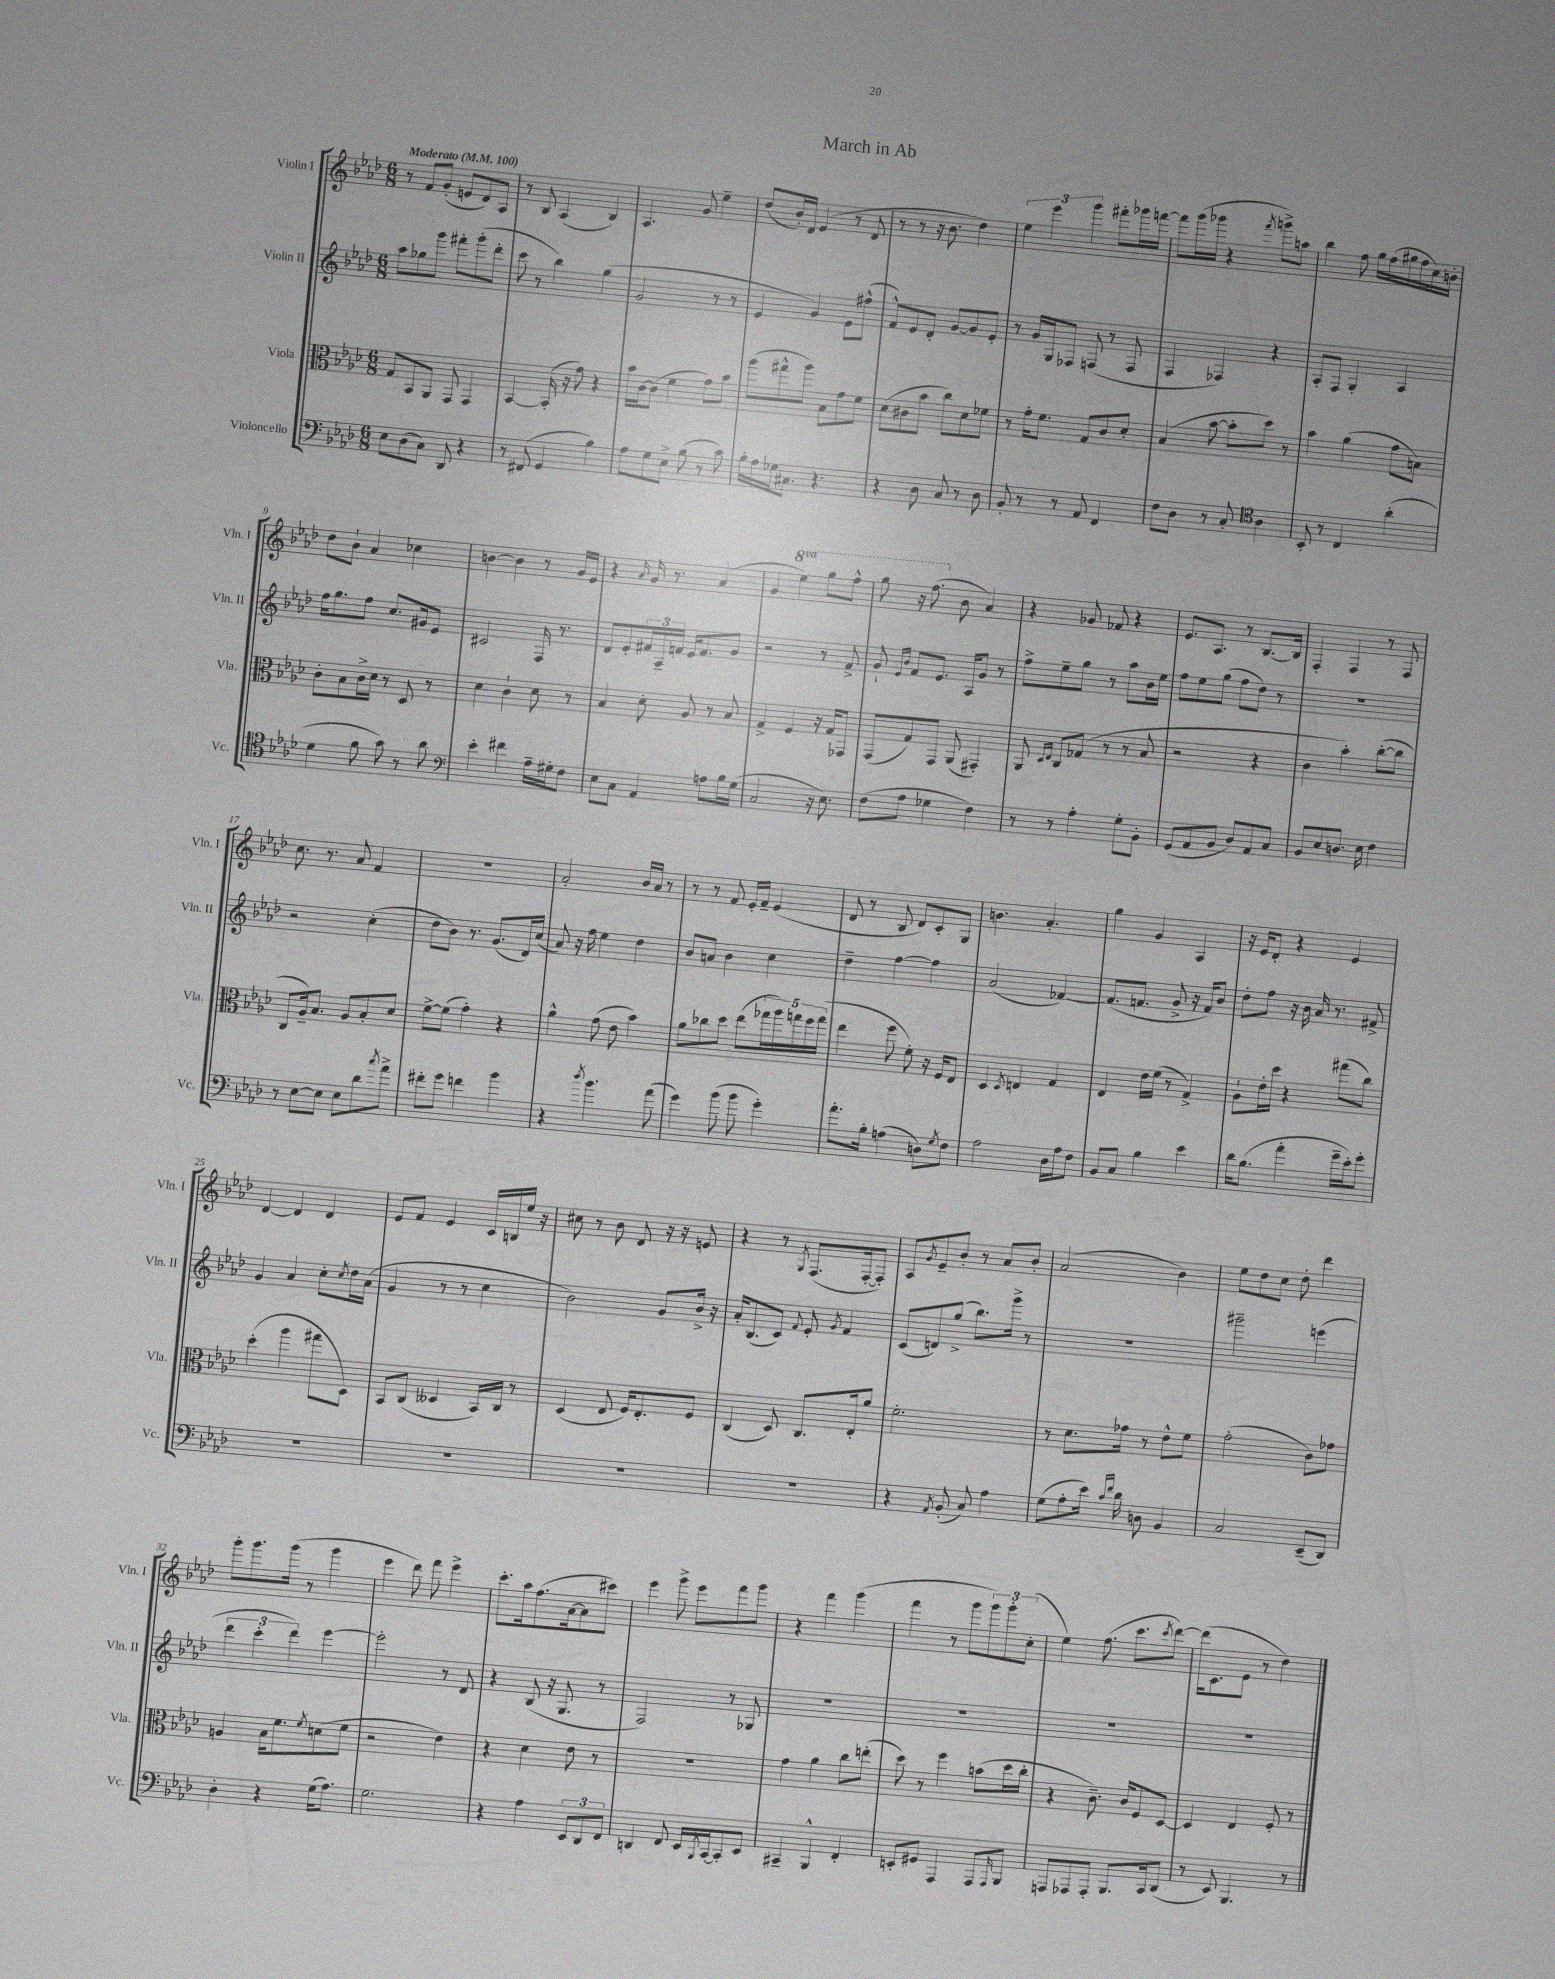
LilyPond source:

\header { title = "March in Ab" }
<<
\new StaffGroup <<
\new Staff = "s0" \with { instrumentName = "Violin I" shortInstrumentName = "Vln. I" } {
    \clef treble \key aes \major \numericTimeSignature \time 6/8 \set Staff.ottavationMarkups = #ottavation-simple-ordinals \tempo "Moderato" 4 = 100
    r8 f'8 g'8-.( e'8 des'8) aes8 |
    r8 bes8 aes4( bes4) |
    aes4. g'8 ees''4-- |
    des''8( bes'16-.) des'16 ees'4( r8 des'8 |
    r8 r8 r16 bes'8. des''4) |
    \tuplet 3/2 { ees''4 ees'''4 g'''4 } fis'''8-. ges'''16 f'''16~ |
    f'''8 g'''16( ges'''16 r4 \acciaccatura { f'''8 } g'''8->) a''8 |
    bes''4 f''8 g''16 f''16( gis''16 f''16 c''16) b'16-. |
    des''8 bes'8-! aes'4 ces''4 |
    b'4~ b'4 r8 g'16 ees'16 |
    r4 \grace { aes'16 } g'16 r8. aes'4( |
    g'4 \ottava #1 ees'''4) g'''8 f'''8-^ |
    g'''8 r16 f'''8.( \ottava #0 bes'8 aes'4) |
    r4 ges'8 fes'8 r4 |
    ees'8. aes8. r8 bes8.~ bes16 |
    f4-. f4 r8 f8 |
    c''8. r8. aes'8 f'4 |
    R2. |
    aes'2-. bes'16 aes'16 r8 |
    r8 r8 f'8 ees'16-. f'16-- ees'4( |
    des'8 r8 bes8 des'8) c'8-. g8 |
    b'4. aes'4.-. |
    g''4 g'4 aes4 |
    r16 ees'16 des'8-. r4 ees'4 |
    des'4~ des'4 des'4 |
    ees'8 f'8 ees'4 c'16 b16 ees''16 r16 |
    cis''8 r8 bes'8 des'8 r16 r16 e'8 |
    r4 r8 \acciaccatura { g8 } f8.( f16~-. f8-.) |
    aes8 \acciaccatura { g'8 } ees'8-- bes'8-. r8 aes'8 bes'8-. |
    aes'2( bes'4) |
    ees''8 des''8 c''8 des''8-. des'''4 |
    g'''8-. g'''8. g'''16( r8 g'''4 |
    ees'''4 des'''8) f'''8 ees'''4-> |
    c'''8.-. aes''16 f''8.( aes'16~ aes'8 cis'''8) |
    ees'''4 g'''8-> ees'''8 f'''8 g'''8 |
    r4 f'''4 g'''4( |
    f'''4 r8 g'''8 \tuplet 3/2 { g'''8) g'''8-. c''8-.( } |
    ees''4) f''8.( c'''8. \acciaccatura { c'''8 } des'''8~) |
    des'''16( c'8. ees'8 r8 des''4) \bar "|." |
}
\new Staff = "s1" \with { instrumentName = "Violin II" shortInstrumentName = "Vln. II" } {
    \clef treble \key aes \major \numericTimeSignature \time 6/8
    aes''8 ges''8 g'''8 fis'''8-. g'''8-.( des'''8-. |
    c'''8 r8 bes''4) g''4( |
    g'2 r8 r8 |
    ees'4 g'4) ees'8 fis''8-^( |
    f'8-^) ees'8 des'8-. g'8~ g'8 ees'8-. |
    r8 g'16 g16 fes8 f8( r8 f8 |
    f4 fes4) r4 |
    aes8-. f8 g4-. aes4 |
    f''16 g''8. f''8 c''8. gis'16 ees'8 |
    cis'2 f16 r8. |
    des'8 ees'8-. \tuplet 3/2 { fis'16 aes16-- f'16 } ees'16 f'8. g'8 |
    r2 r8 f'8-> |
    g'8-! \grace { ees'16 bes'16 } f'8 ees'8. aes16 g'8 r8 |
    f''8-> ees''8-- g''8 r8 aes''8 bes'16 ees''16 |
    f''8 ees''8 g''8( f''8 des''8) r8 |
    R2. |
    r2 c''4-.( |
    des''8 bes'8) r8. g'8.( des'16) c''16( |
    aes'8) r16 f''16 ees''4 des''4 |
    bes'8 a'8 bes'4 c''4 |
    des''4-- f''4~ f''4 |
    aes'2( fes'4~) |
    fes'8.( f'8. g'8-> r16 f'16) bes'8 |
    des''8-. f''8 r16 bes'16 aes'16 r8. fis'8-> |
    g'4 aes'4 c''8-. \acciaccatura { c''8 } des''16 aes'16( |
    g'4 r8 r8 c''4 |
    bes'2) g'8 bes'16-> r16 |
    aes'16-. bes8.( c'8) \appoggiatura { f'8 } ees'8-. \acciaccatura { g'8 } f'4 |
    c'8( d'8) g''8->( bes''8.) g'''16-> r8 |
    R2. |
    gis'''2-- e'''4( |
    \tuplet 3/2 { des'''4 c'''4-. des'''4) } ees'''4~ |
    ees'''2-. r8 des'8 |
    r4 bes8( r16 g8. r8 |
    f2) r8 ges8 |
    R2. |
    R2. |
    R2. |
    R2. \bar "|." |
}
\new Staff = "s2" \with { instrumentName = "Viola" shortInstrumentName = "Vla." } {
    \clef alto \key aes \major \numericTimeSignature \time 6/8
    g8 bes,8 aes,8 g,8 g,4 |
    bes,4~ bes,16-.( r16 g'8) r4 |
    bes'16 c'16~ c'8( f'4 g'8) bes'8 |
    aes''8( gis''8-^ aes''8) bes8 g'8 f'8 |
    des'8( cis'8 bes'8 c''8) des'8 fes'8 |
    r8 g'16-. f'8. g8 c'8 des'8-. |
    bes4( bes'8~ bes'8-. des''8) r8 |
    bes'4 aes'4( g'8 b8) |
    c'8-. bes8 c'16-> des'16 r8 des8 r8 |
    des'4 c'4-! des'8 r8 |
    bes4 des'8-. aes8 r8 bes8 |
    g4-> f4 r16 g16 ges,8 |
    g,8( g8) g,8 aes,8( gis,4-.) |
    aes,8 \grace { des16 ees16 } c8 ges8( r8 r8 bes8 |
    r2 r4 |
    c'4 bes'4-.) c''8~-.( c''8 |
    c8 aes16--) bes8. aes8 bes8-. des'8 |
    f'8~-> f'8( g'4-.) r4 |
    aes'4-^ g'8( ees'8 bes'4) |
    aes'8 ces''8 des''8 ees''8( \tuplet 5/4 { ges''16 aes''16) g''16 f''16 g''16( } |
    ees''4 f''8 f'8-.) r16 f16 ees8 |
    des4 \acciaccatura { des8 } e4 g4 |
    ees4 ees'16 f'16( r8 g4->) |
    aes8-! ees'16-. des''16 r4 gis''8( c''8) |
    des''4-.( aes''4 gis''8 des8) |
    bes,8 c8( deses4 bes,16) c16 r8 |
    des4( ees8 f16) ees8.-. f8 |
    c4( des8) c8. ees16-. aes'8 |
    f'2.-. |
    r8 des'8. ges'16 r8 ees'8-^ f'8 |
    g'2-.( c'8) ges'8 |
    a4 bes16 f'8. \acciaccatura { f'8 } d'8( f'8 |
    r2 ees'4) |
    r4 des'4 ees'8 r8 |
    R2. |
    g'4 aes'4 c''8 e''8-.( |
    des''8) r8 f''4 b'8( des''16 c''16-. |
    r4 c'8.--) c'16 f8 des8~ |
    des4 ees4 f8-. r8 \bar "|." |
}
\new Staff = "s3" \with { instrumentName = "Violoncello" shortInstrumentName = "Vc." } {
    \clef bass \key aes \major \numericTimeSignature \time 6/8
    ees8 des8( c8) des,8 r4 |
    r8 fis,8( g,4 bes4) |
    aes8 g8 ees8-> bes8( r8 c'8) |
    bes16-. aes16 ges16 cis8. r4. |
    r4 des8 c8 r8 des8 |
    bes,8-. r8 r8 aes,8 f,4 |
    f8 des8 r8 c8-. \clef tenor aes4 |
    bes,8-. r8 c4 aes'4-.( |
    des'4 f'8 g'8) r8 aes'8 |
    \clef bass ees'4-. fis'4 aes16-- gis16-. f8 |
    ees8 c8 aes,4 a8 bes16 g16( |
    c2 r16 ees8.) |
    f8( aes8 ges4 f4) |
    r8 r8 aes4-. g8-. bes,8-. |
    g,8( aes,8 bes,8 des8) aes,8 c8 |
    bes,8 ees8 d8. ees16 f4 |
    r8 ees8~ ees8 ees8 des'8 \acciaccatura { c''8 } aes'8-> |
    fis'8-. g'8 f'4 bes'4 |
    r4 \acciaccatura { des''8 } bes'4. aes'8( |
    g'4) bes'8( bes'8 g'4-.) |
    aes'8.-. bes16-. a4( d8) \acciaccatura { g8 } f8 |
    aes2 des16 aes16 f8 |
    bes,8 c8 bes4 ees'4 |
    des'16 bes8.( aes'4-. g'16-- ees'16-.) g'8-. |
    R2. |
    R2. |
    R2. |
    R2. |
    r4 \acciaccatura { aes,8 } bes,8-.( c8) aes4 |
    g8( aes8-. ees'16) \grace { c'16 f'16 } des'16 d8 bes,4 |
    c2 ees,8--( des,8) |
    des4-. r4 g16( aes8.) |
    g2. |
    r4 aes4 \tuplet 3/2 { ees,8 des,8 f,8 } |
    d,4 f,8 ees,16 \acciaccatura { bes,,8 } c,16~ c,8-. ees,8 |
    cis,4-- bes,,4-^ f,4-. |
    e,8-. gis,8 aes,,4 aes,,8 \grace { aes,,16 } bes,,8 |
    a,,8 aes,,8 aes,,8-. bes,,8. c,16 des,8( |
    r8 ees,8) bes,,4. r8 \bar "|." |
}
>>
>>
